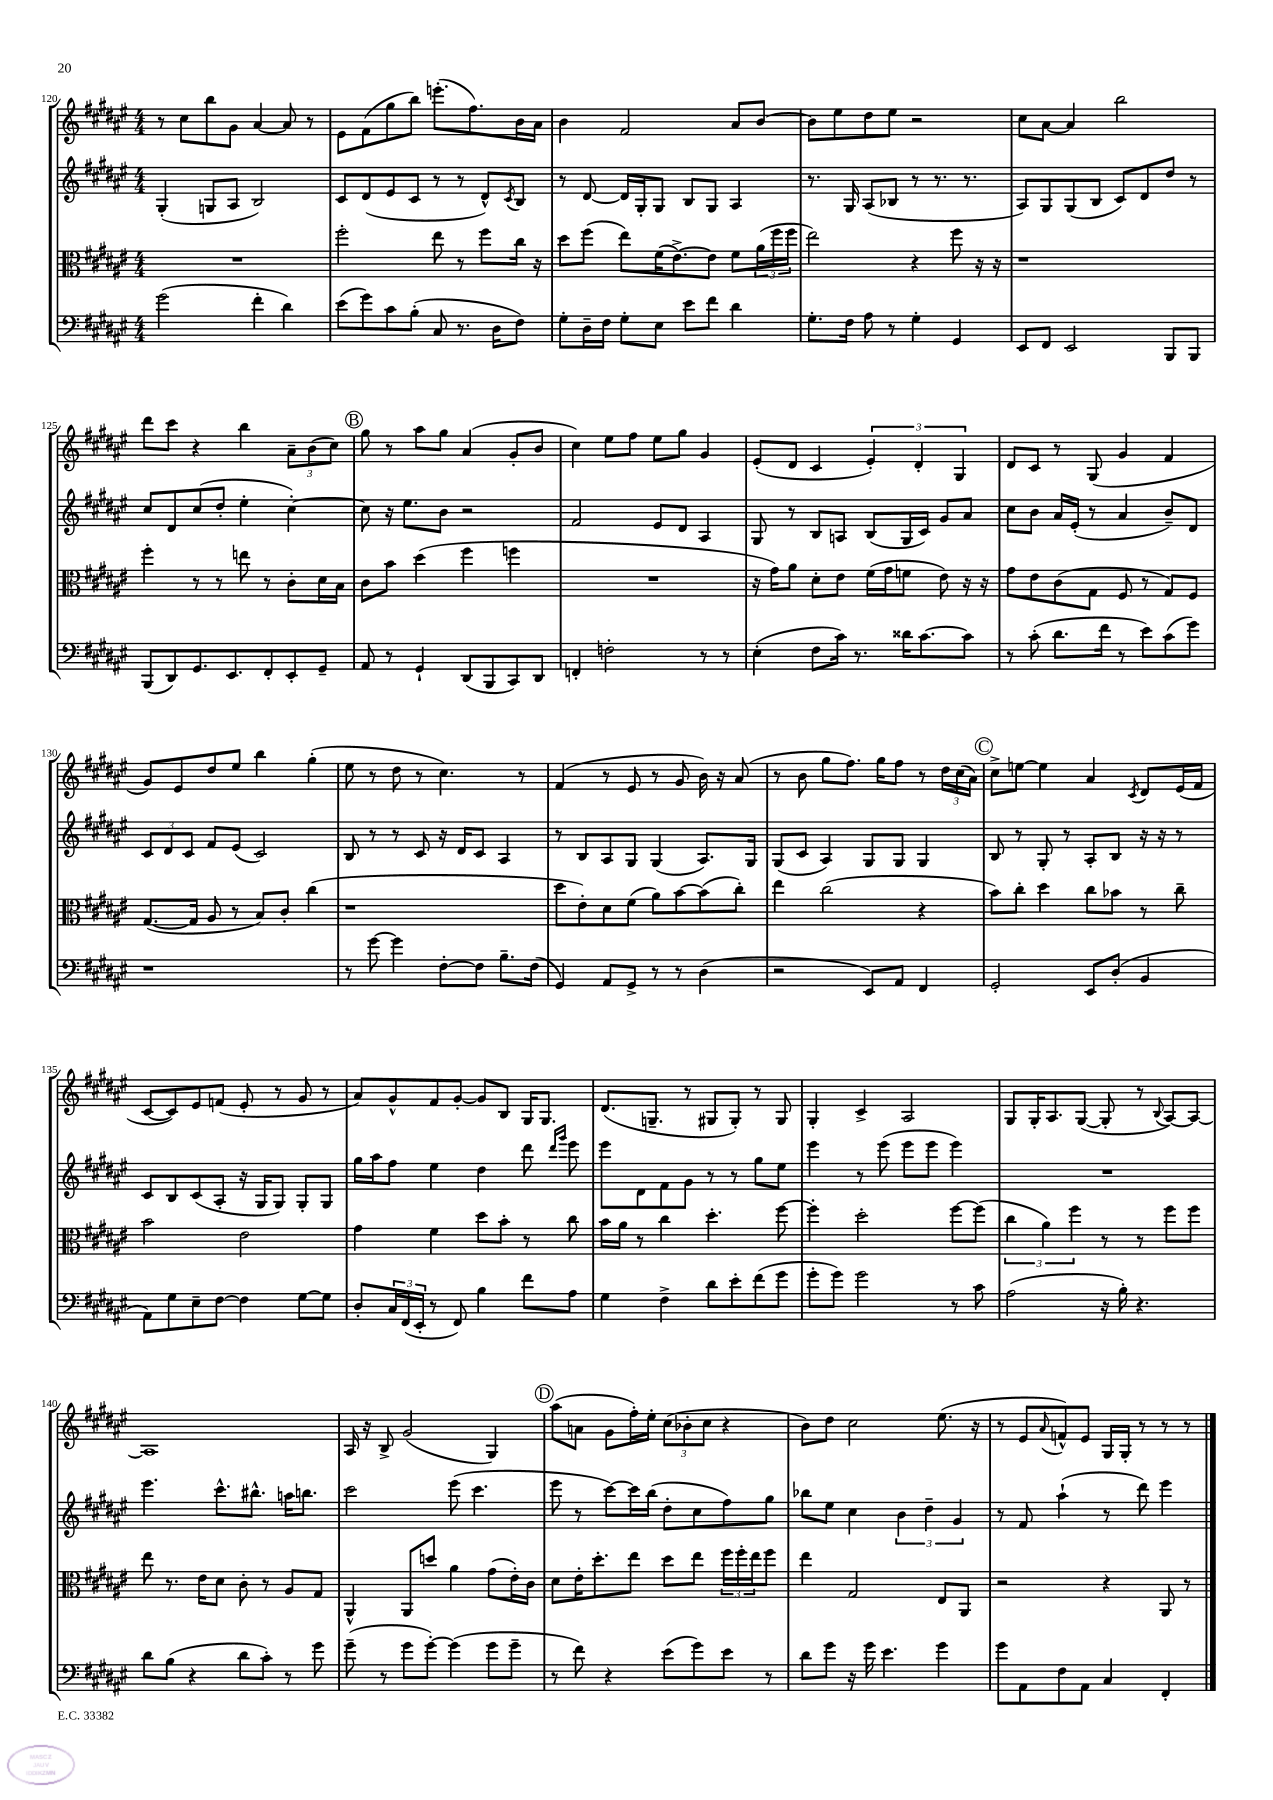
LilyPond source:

<<
\new StaffGroup <<
\new Staff = "s0" {
    \clef treble \key fis \major \numericTimeSignature \time 4/4
    r8 cis''8 b''8 gis'8 ais'4~ ais'8 r8 |
    eis'8 fis'8( gis''8 b''8) e'''8.-.( fis''8.) b'16 ais'16 |
    b'4 fis'2 ais'8 b'8~ |
    b'8 eis''8 dis''8 eis''8 r2 |
    cis''8 ais'8~ ais'4 b''2 |
    dis'''8 cis'''8 r4 b''4 \tuplet 3/2 { ais'8-- b'8( cis''8) } |
    \mark \markup { \circle "B" } gis''8 r8 ais''8 gis''8 ais'4( gis'8-. b'8 |
    cis''4) eis''8 fis''8 eis''8 gis''8 gis'4 |
    eis'8-.( dis'8 cis'4 \tuplet 3/2 { eis'4-.) dis'4-. gis4 } |
    dis'8 cis'8 r8 gis8( gis'4 fis'4 |
    gis'8) eis'8 dis''8 eis''8 b''4 gis''4-.( |
    eis''8 r8 dis''8 r8 cis''4.) r8 |
    fis'4( r8 eis'8 r8 gis'8 b'16) r16 ais'8( |
    r8 b'8 gis''8 fis''8.) gis''16 fis''8 r8 \tuplet 3/2 { dis''16 cis''16( ais'16) } |
    \mark \markup { \circle "C" } cis''8-> e''8~ e''4 ais'4 \acciaccatura { cis'8 } dis'8 eis'16( fis'16 |
    cis'8~ cis'8) eis'8 f'8( eis'8-. r8 gis'8 r8 |
    ais'8) gis'8-^ fis'8 gis'8~-. gis'8 b8 gis16 gis8. |
    dis'8.( g8.-- r8 gis8 gis8-.) r8 gis8 |
    gis4-. cis'4-> ais2 |
    gis8 gis16-. ais8. gis8~( gis8-. r8 \appoggiatura { b8 } ais8~) ais8~ |
    ais1 |
    ais16 r16 b8-> gis'2( gis4) |
    \mark \markup { \circle "D" } ais''8( a'8 gis'8 fis''16-.) eis''16-. \tuplet 3/2 { cis''8( bes'8-. cis''8 } r4 |
    b'8) dis''8 cis''2 eis''8.( r16 |
    r8 eis'8 \appoggiatura { ais'8 } f'8-^) eis'8 gis16 gis16-. r8 r8 r8 \bar "|." |
}
\new Staff = "s1" {
    \clef treble \key fis \major \numericTimeSignature \time 4/4
    gis4-.( g8 ais8 b2) |
    cis'8 dis'8( eis'8 cis'8 r8 r8 dis'8-^) \acciaccatura { cis'8 } b8 |
    r8 dis'8~ dis'16 gis16-. gis8 b8 gis8 ais4 |
    r8. gis16 ais8( bes8 r8 r8. r8. |
    ais8) gis8 gis8( b8 cis'8) dis'8 dis''8 r8 |
    cis''8 dis'8 cis''8( dis''8-. eis''4-. cis''4~-.) |
    \mark \markup { \circle "B" } cis''8 r16 eis''8. b'8 r2 |
    fis'2 eis'8 dis'8 ais4 |
    gis8 r8 b8 a8 b8( gis16 cis'16) gis'8 ais'8 |
    cis''8 b'8 ais'16 eis'16-.( r8 ais'4 b'8--) dis'8 |
    \tuplet 3/2 { cis'8 dis'8 cis'8 } fis'8 eis'8( cis'2) |
    b8 r8 r8 cis'8 r16 dis'16 cis'8 ais4 |
    r8 b8 ais8 gis8 gis4( ais8.) gis16 |
    gis8( cis'8 ais4) gis8 gis8 gis4 |
    \mark \markup { \circle "C" } b8 r8 gis8-. r8 ais8-. b8 r16 r16 r8 |
    cis'8 b8 cis'8( ais8-. r16 gis16 gis8) gis8-. gis8 |
    gis''16 ais''16 fis''8 eis''4 dis''4 dis'''8 \grace { dis'''16 gis'''16 } eis'''8 |
    eis'''8 dis'8 fis'8 gis'8 r8 r8 gis''8 eis''8 |
    eis'''4 r8 eis'''8( eis'''8 eis'''8 eis'''4) |
    R1 |
    eis'''4. cis'''8.-^ bis''8.-^ a''16 b''8. |
    cis'''2 eis'''8( cis'''4. |
    \mark \markup { \circle "D" } eis'''8 r8 cis'''8~) cis'''16 b''16( dis''8-. cis''8 fis''8) gis''8 |
    bes''8 eis''8 cis''4 \tuplet 3/2 { b'4 dis''4-- gis'4 } |
    r8 fis'8 ais''4-!( r8 dis'''8) eis'''4 \bar "|." |
}
\new Staff = "s2" {
    \clef alto \key fis \major \numericTimeSignature \time 4/4
    R1 |
    fis''2-. eis''8 r8 fis''8 cis''16 r16 |
    dis''8 fis''8( eis''8) fis'16( eis'8.~->) eis'8 fis'8 \tuplet 3/2 { ais'16( fis''16 fis''16 } |
    eis''2) r4 fis''8 r16 r16 |
    r1 |
    fis''4-. r8 r8 e''8 r8 cis'8-. dis'16 b16 |
    \mark \markup { \circle "B" } cis'8 b'8 dis''4( fis''4 f''4 |
    R1 |
    r16 gis'16) ais'8 dis'8-. eis'8 fis'16( gis'16 f'8 eis'8) r16 r16 |
    gis'8 eis'8 cis'8( gis8 fis8 r8 gis8) fis8 |
    gis8.~( gis16 ais8 r8 b8) cis'8-. cis''4( |
    r1 |
    dis''8 eis'8-.) dis'8 fis'8( ais'8) b'8~ b'8( cis''8-.) |
    eis''4 cis''2( r4 |
    \mark \markup { \circle "C" } b'8) cis''8-. dis''4 cis''8 bes'8 r8 cis''8-- |
    b'2 eis'2 |
    gis'4 fis'4 dis''8 b'8-. r8 cis''8 |
    b'16 ais'16 r8 cis''4 dis''4.-. fis''8~ |
    fis''4-. dis''2-. fis''8~ fis''8( |
    \tuplet 3/2 { cis''4 ais'4) fis''4 } r8 r8 fis''8 fis''8 |
    eis''8 r8. eis'16 dis'8 cis'8-. r8 ais8 gis8 |
    ais,4-^ ais,8 d''8 ais'4 gis'8( eis'16-.) cis'16 |
    \mark \markup { \circle "D" } dis'8 eis'16-. dis''8.-. eis''8 dis''8 eis''8 \tuplet 3/2 { fis''16 fis''16-. eis''16 } fis''8 |
    eis''4 gis2 eis8 ais,8 |
    r2 r4 ais,8 r8 \bar "|." |
}
\new Staff = "s3" {
    \clef bass \key fis \major \numericTimeSignature \time 4/4
    gis'2( fis'4-. dis'4) |
    eis'8( gis'8) cis'8 b8-.( cis8 r8. dis16 fis8) |
    gis8-. dis16-- fis16 gis8-. eis8 eis'8 fis'8 dis'4 |
    gis8.-. fis16 ais8 r8 gis4-. gis,4 |
    eis,8 fis,8 eis,2 b,,8 b,,8 |
    b,,8( dis,8) gis,8. eis,8. fis,8-. eis,8-. gis,8-- |
    \mark \markup { \circle "B" } ais,8 r8 gis,4-! dis,8( b,,8 cis,8) dis,8 |
    f,4-. f2-. r8 r8 |
    eis4-.( fis8 cis'16) r8. disis'16 cis'8.~ cis'8 |
    r8 cis'8-.( dis'8. fis'16 r8 eis'8) cis'8( gis'8) |
    r1 |
    r8 gis'8~ gis'4 fis8~-. fis8 b8.-- fis16( |
    gis,4) ais,8 gis,8-> r8 r8 dis4( |
    r2 eis,8) ais,8 fis,4 |
    \mark \markup { \circle "C" } gis,2-. eis,8 dis8-.( b,4 |
    ais,8) gis8 eis8-- fis8~ fis4 gis8~ gis8 |
    dis8-. \tuplet 3/2 { cis16 fis,16( eis,16-. } r8 fis,8) b4 fis'8 ais8 |
    gis4 fis4-> dis'8 eis'8-. fis'8( gis'8 |
    gis'8-. gis'8) gis'2 r8 cis'8 |
    ais2( r16 b16-.) r4. |
    dis'8 b8( r4 dis'8 cis'8-.) r8 gis'8 |
    gis'8--( r8 gis'8 gis'8~-.) gis'4( gis'8 gis'8-- |
    \mark \markup { \circle "D" } r8 fis'8) r4 eis'8( gis'8) eis'8 r8 |
    dis'8 gis'8 r16 gis'16 eis'4. gis'4 |
    gis'8 ais,8 fis8 ais,8 cis4 fis,4-. \bar "|." |
}
>>
>>
\layout { \context { \Score currentBarNumber = #120 } }
